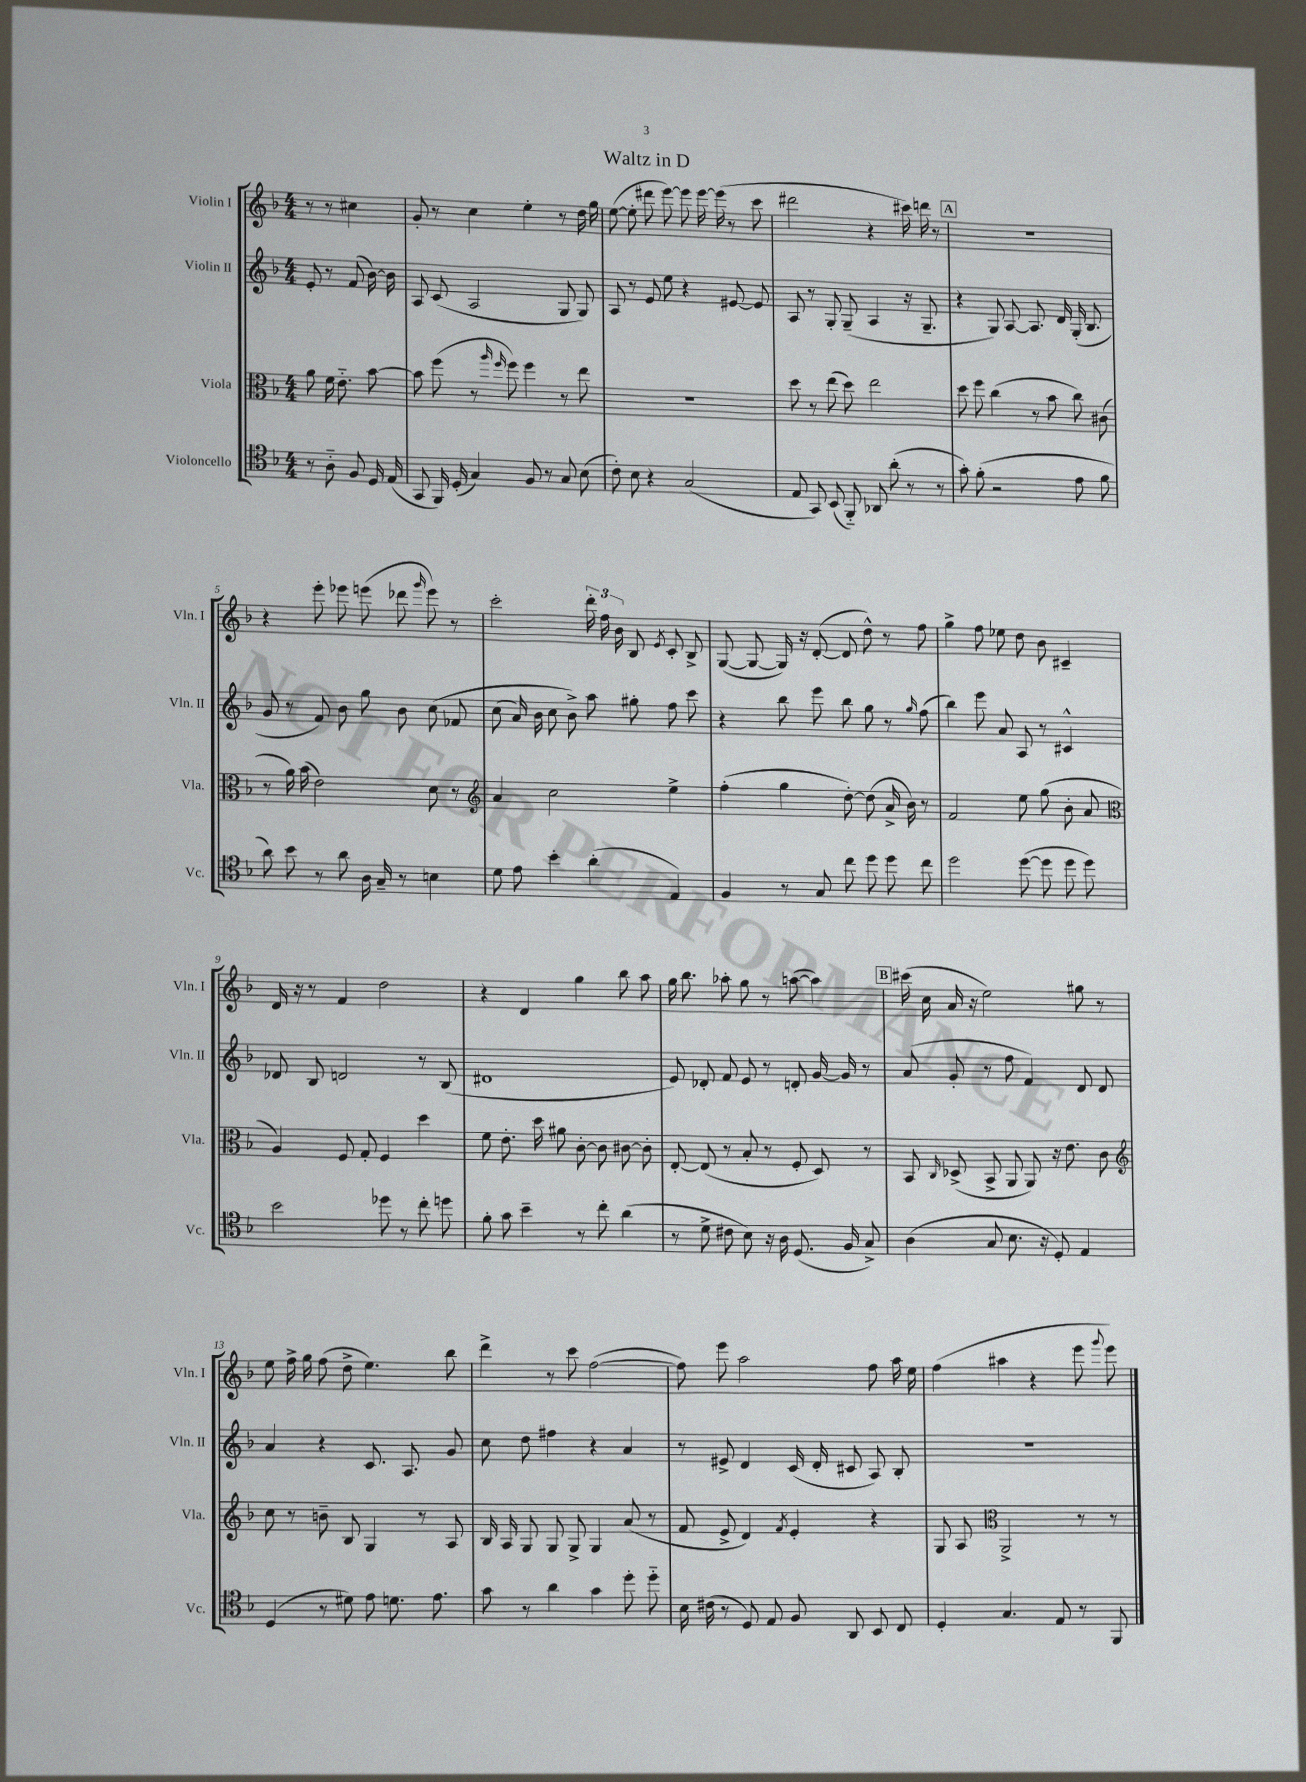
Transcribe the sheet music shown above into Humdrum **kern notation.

**kern	**kern	**kern	**kern
*part4	*part3	*part2	*part1
*staff4	*staff3	*staff2	*staff1
*I"Violoncello	*I"Viola	*I"Violin II	*I"Violin I
*I'Vc.	*I'Vla.	*I'Vln. II	*I'Vln. I
*clefC4	*clefC3	*clefG2	*clefG2
*k[b-]	*k[b-]	*k[b-]	*k[b-]
*M4/4	*M4/4	*M4/4	*M4/4
=	=	=	=
8r	8a\	8e'/	8r
8A\	16f\	8r	8r
.	8.e\	.	.
8F/	.	(8f/	4cc#X\
16D/	[8b-\	[16b-\)	.
(16E/	.	16b-\]	.
=1	=1	=1	=1
8GG/	8b-\]	8A/	8g'/
16FF/)	(8ff\	(8c/	8r
(16D'/	.	.	.
4G/)	8r	2A/	4cc\
.	16qqaa/	.	.
.	16qqff/	.	.
.	8ff\)	.	.
8F/	4ff\	.	4ee'\
8r	.	.	.
8G/	8r	8G/	8r
(8B-\	8ee\	8G/)	16dd\
.	.	.	16gg\
=2	=2	=2	=2
8c'\)	1r	8A/	([8ee\
8B-\	.	8r	8ee'\]
4r	.	8e/	8ddd#X\
.	.	8ee\	[8eee\)
(2G/	.	4r	8eee\]
.	.	.	[16eee\
.	.	.	(16eee\]
.	.	[8e#X/	8r
.	.	8e#/]	8ccc\
=3	=3	=3	=3
8E/	8dd\	8A/	2ddd#X\
8GG/)	8r	8r	.
(8BB-/	(8ee\	8G'/	.
8FF/)	8dd\)	(8G~/	.
8AA-X/	2ee\	4A/	4r
(8a'\	.	.	.
8r	.	16r	16ccc#X\)
.	.	8.G~/	16dddn\
8r	.	.	8r
!!LO:REH:place=s1:t=A
=4	=4	=4	=4
8g'\)	8dd\	4r	1r
(8f'\	8ff\	.	.
2r	(4cc\	8G/)	.
.	.	[8A/	.
.	8r	8.A/]	.
.	8b-\	.	.
.	.	16d/	.
8e\	8cc\)	(16G'/	.
.	.	8.B-/	.
8f\	(8c#X\	.	.
!!LO:LB:g=z
=5	=5	=5	=5
8a\)	8r	8g/	4r
8b-\	16a\)	8r	.
.	(16b-\	.	.
8r	2e\)	8f/)	8eee'\
8a\	.	8b-\	8eee-X\
16A\	.	8gg\	(8eeen\
16G~/	.	.	.
8r	.	8b-\	8ddd-X\
.	.	.	16qqggg/
4Bn\	8d\	(8cc\	8eee\)
.	8r	8f-X/	8r
=6	=6	=6	=6
*	*clefG2	*	*
8d\	4a/	(8cc\	2ccc'\
8e\	.	16a/)	.
.	.	16b-\	.
4b-'\	2cc\	8cc\	.
.	.	8b-^\)	.
(4a'\	.	8aa\	24ddd'\
.	.	.	24ff\
.	.	.	24b-\
.	.	8gg#X'\	8B-/
.	.	.	8qe/
4E/)	4ee^\	8ff\	8c'/
.	.	8ccc\	8B-^/
=7	=7	=7	=7
4F/	(4ff'\	4r	([8G/
.	.	.	8G/_
8r	4gg\	8bb-\	16G/])
.	.	.	16r
8G/	.	8eee\	([8d'/
8cc\	[8dd'\)	8bb-\	8d/]
8dd\	(8dd\]	8gg\	8dd^^\)
8dd\	16a^/	8r	8r
.	16b-\)	.	.
.	.	16qqgg/	.
8cc\	8r	(8ff\	8ff\
=8	=8	=8	=8
2dd\	2f/	4bb-\)	4gg^\
.	.	8eee\	8ff\
.	.	8a/	8ee-X\
([8dd\	8ee\	8A/	8dd\
8dd\]	(8gg\	8r	8b-\
8dd\	8b-'\	4c#X^^/	4c#X~/
8dd\)	8a/	.	.
!!LO:LB:g=z
=9	=9	=9	=9
*	*clefC3	*	*
2b-\	4A/)	8d-X/	16d/
.	.	.	16r
.	.	8B-/	8r
.	8F/	2dn/	4f/
.	8G'/	.	.
8dd-X\	4F/	.	2dd\
8r	.	.	.
8cc'\	4dd\	8r	.
8ddn\	.	(8B-/	.
=10	=10	=10	=10
8f'\	8f\	1d#X	4r
8g\	8.e'\	.	.
4b-~\	.	.	4d/
.	16dd\	.	.
.	8a#X\	.	.
8r	[8c'\	.	4gg\
8cc'\	8c\]	.	.
(4a\	[8c#X\	.	8bb-\
.	8c#'\]	.	8aa\
=11	=11	=11	=11
8r	[8E'/	8e/)	16gg\
.	.	.	8.bb-\
8d^\	(8E/]	8d-X'/	.
8c#X\	8r	8f/	8aa-X'\
8B-\)	8B-'/	8e/	8gg\
16r	8r	8r	8r
16A\	.	.	.
(8.D/	8F'/	8dn'/	([8aan\
.	8D/)	[16g/	4aa\])
16F/	.	16g/]	.
8G^/)	8r	8r	.
!!LO:REH:place=s1:t=B
=12	=12	=12	=12
(4A\	8BB-/	(8a/	(16ccc#X\
.	.	.	16cc\
.	16qqC/	.	.
.	(8D-X^/	8g'/	16a/
.	.	.	16r
8G/	8BB-^/	8r	2ee\)
8.B-\	8AA/	8ff\	.
.	8AA/)	4f/)	.
16r	.	.	.
8D'/)	16r	.	.
.	8.e\	.	.
4E/	.	8d/	8gg#X\
.	8c\	8d/	8r
!!LO:LB:g=z
=13	=13	=13	=13
*	*clefG2	*	*
(4D/	8cc\	4a/	8ee\
.	8r	.	16ff^\
.	.	.	16gg\
8r	8bn~\	4r	(8ff\
8d#X\)	8B-/	.	8dd^\
8e\	4G/	8.c/	4.ee\)
8.dn\	.	.	.
.	.	8.A/	.
.	8r	.	.
8.e\	.	.	.
.	8A/	8g/	8bb-\
=14	=14	=14	=14
8g\	16B-/	8cc\	4ddd^\
.	16A/	.	.
8r	8G/	8dd\	.
4a\	8G/	4ff#X\	8r
.	8G^/	.	8ccc\
4g\	4G/	4r	([2ff\
8dd'\	(8a/	4a/	.
8dd\	8r	.	.
=15	=15	=15	=15
16B-\	8f/	8r	8ff\])
(16c#X\	.	.	.
8r	8e^/	8e#X^/	8eee\
8D/)	4d/)	4d/	2aa\
8E/	.	.	.
.	8qf/	.	.
8F/	4e'/	(16c/	.
.	.	16d'/	.
8AA/	.	8c#X/	.
8BB-/	4r	8A/)	8ff\
8C/	.	8B-'/	16aa\
.	.	.	16ee\
=16	=16	=16	=16
4D'/	8G/	1r	(4ff\
.	8A/	.	.
*	*clefC3	*	*
4.G/	2AA^/	.	4aa#X\
.	.	.	4r
8E/	.	.	.
8r	8r	.	8eee\
.	.	.	8qqggg/
8FF/	8r	.	8eee\)
==	==	==	==
*-	*-	*-	*-
